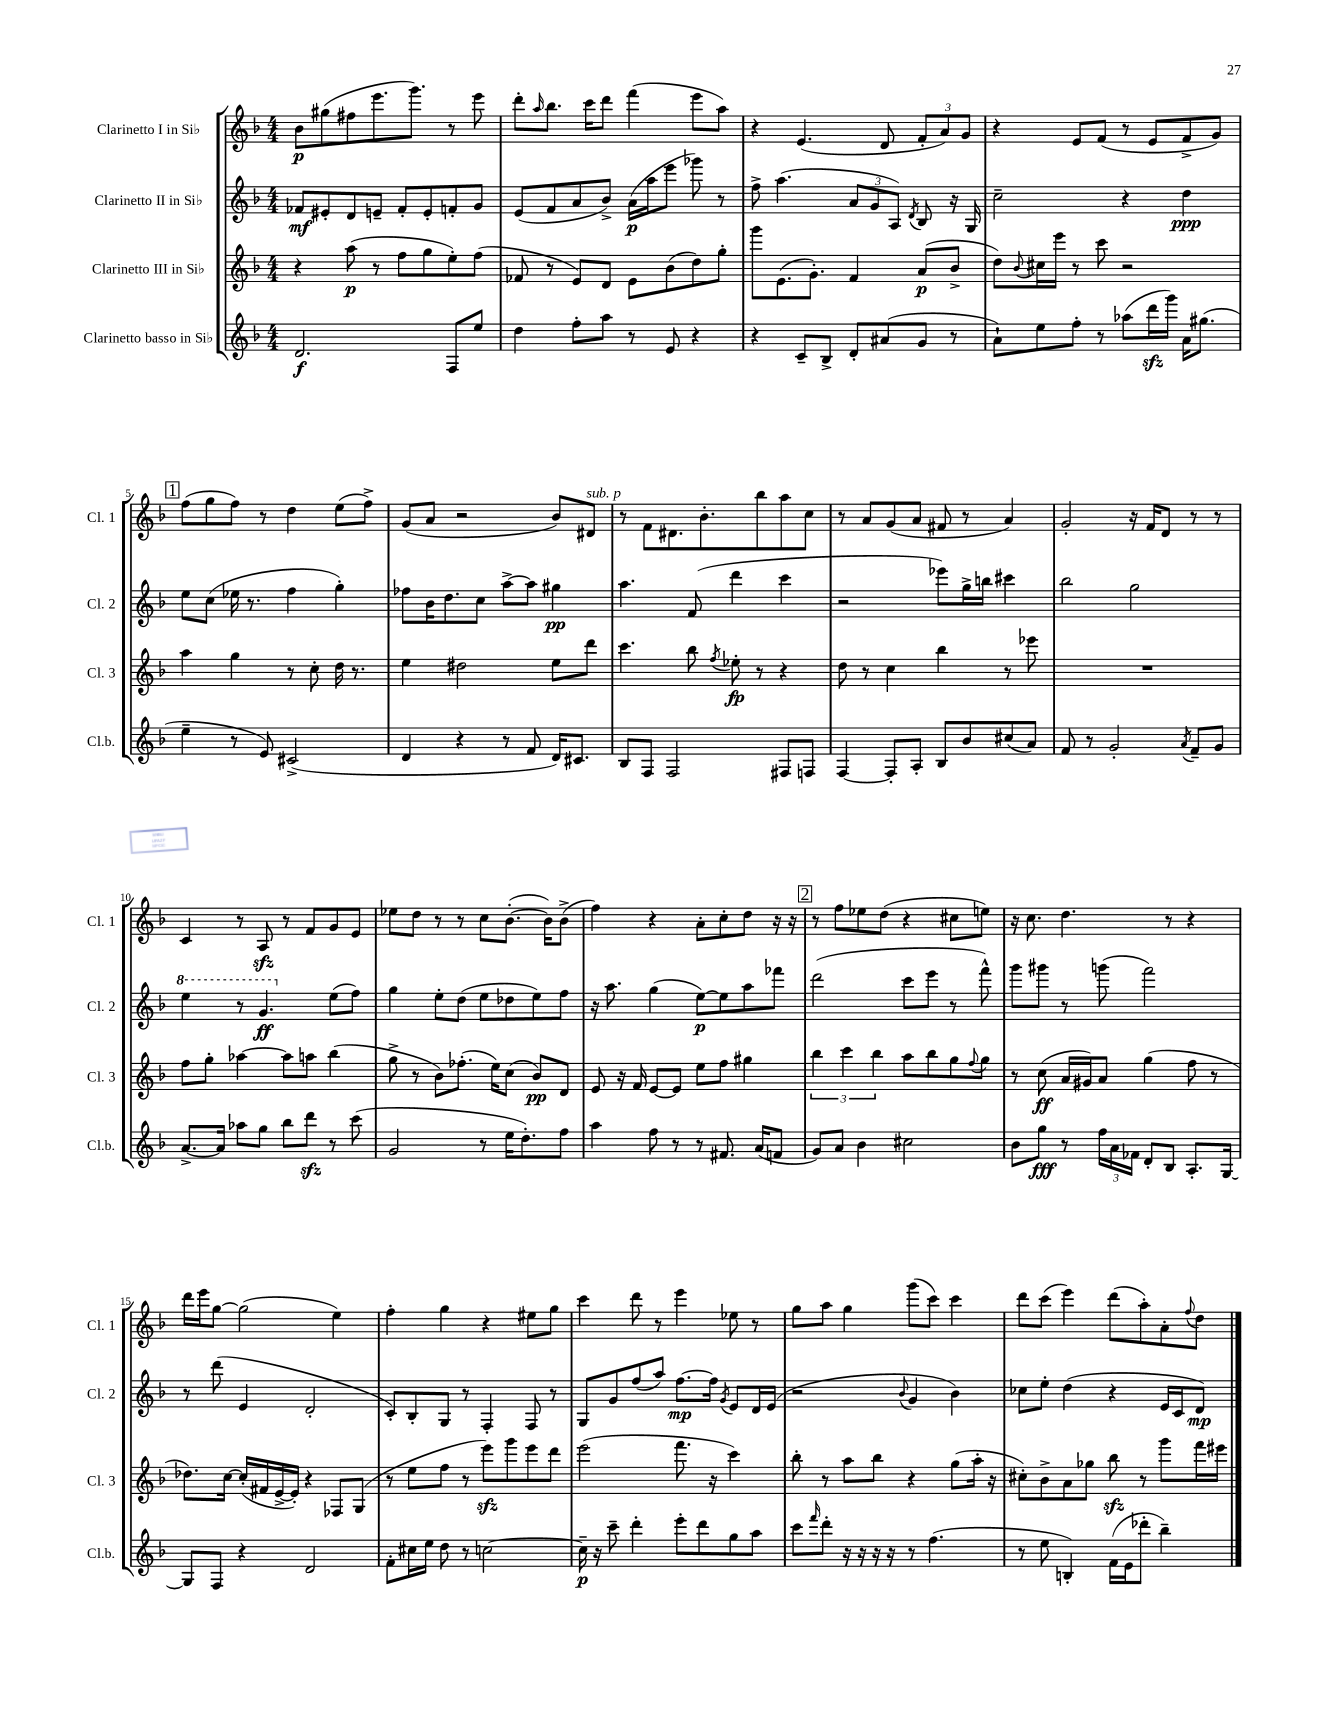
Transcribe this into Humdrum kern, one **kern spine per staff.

**kern	**kern	**kern	**kern
*staff4	*staff3	*staff2	*staff1
*clefG2	*clefG2	*clefG2	*clefG2
*k[b-]	*k[b-]	*k[b-]	*k[b-]
*M4/4	*M4/4	*M4/4	*M4/4
2.d	4r	8f-	8b-
.	.	8e#'	(8gg#
.	(8aa	8d	8ff#
.	8r	8e~	8.eee
.	8ff	8f-'	.
.	.	.	8.ggg)
.	8gg	8e'	.
8F	8ee')	8f'	8r
8ee	(8ff	8g	8eee
=	=	=	=
4dd	8f-	(8e	8ddd'
.	.	.	16qqaa
.	8r	8f	8.bb-
8ff'	8e)	8a	.
.	.	.	16ccc
8aa	8d	8b-^)	8ddd
8r	8e	(16a	(4fff
.	.	16aa	.
8e	(8b-	8eee	.
4r	8dd)	8ggg-)	8eee
.	8gg'	8r	8aa)
=	=	=	=
4r	8ggg	8ff^	4r
.	(8.e	(4.aa	.
8c~	.	.	(4.e
.	8.g')	.	.
8B-^	.	.	.
8d'	4f	12a	.
.	.	12g	.
(8a#	.	.	8d
.	.	12A)	.
.	.	8qd	.
8g	(8a	8B-	12f'
.	.	.	12a)
8r	8b-^	16r	.
.	.	.	12g
.	.	16G	.
=	=	=	=
8a`)	8dd)	2cc~	4r
.	8qqb-	.	.
8ee	16cc#	.	.
.	16eee	.	.
8ff'	8r	.	8e
8r	8ccc	.	(8f
(8aa-	2r	4r	8r
16ddd	.	.	8e
16ggg)	.	.	.
16a	.	4dd	8f^
(8.gg#	.	.	.
.	.	.	8g)
=	=	=	=
4ee~	4aa	8ee	(8ff
.	.	(8cc	8gg
8r	4gg	16ee-	8ff)
.	.	8.r	.
8e)	.	.	8r
(2c#^	8r	4ff	4dd
.	8cc'	.	.
.	16dd	4gg')	(8ee
.	8.r	.	.
.	.	.	8ff^)
=	=	=	=
4d	4ee	8ff-	(8g
.	.	16b-	8a
.	.	8.dd	.
4r	2dd#	.	2r
.	.	8cc	.
8r	.	[8aa^	.
8f	.	8aa]	.
16d)	8ee	4gg#	8b-)
8.c#	.	.	.
.	8ddd	.	8d#
=	=	=	=
8B-	4.ccc	4.aa	8r
8F	.	.	8f
2F	.	.	8.d#
.	8bb-	(8f	.
.	.	.	8.b-'
.	8qff	.	.
.	8ee-'	4ddd	.
.	8r	.	8bb-
8F#	4r	4ccc	8aa
8F	.	.	8cc
=	=	=	=
[4F	8dd	2r	8r
.	8r	.	8a
8F']	4cc	.	(8g
8A'	.	.	8a
8B-	4bb-	8eee-)	8f#
8b-	.	16gg^	8r
.	.	16bb	.
(8cc#	8r	4ccc#	4a)
8a)	8eee-	.	.
=	=	=	=
8f	1r	2bb-	2g'
8r	.	.	.
2g'	.	.	.
.	.	2gg	16r
.	.	.	16f
.	.	.	8d
8qa	.	.	.
8f~	.	.	8r
8g	.	.	8r
=	=	=	=
[8.a^	8ff	4eee	4c
.	8gg'	.	.
16a]	.	.	.
8aa-	[4aa-	8r	8r
8gg	.	4.gg	8A
8bb-	8aa-]	.	8r
8ddd	8aa	.	8f
8r	(4bb-	(8ee	8g
(8ccc	.	8ff)	8e
=	=	=	=
2g	8gg^	4gg	8ee-
.	8r	.	8dd
.	8b-)	8ee'	8r
.	(8.ff-'	(8dd	8r
8r	.	8ee	8cc
.	16ee)	.	.
16ee	(8cc	8dd-	([8.b-'
8.dd')	.	.	.
.	8b-)	8ee)	.
.	.	.	16b-])
8ff	8d	8ff	(8b-^
=	=	=	=
4aa	8e	16r	4ff)
.	.	8.aa	.
.	16r	.	.
.	16f	.	.
8ff	[8e	(4gg	4r
8r	8e]	.	.
8r	8ee	[8ee)	8a'
8.f#	8ff	8ee]	8cc'
.	4gg#	8aa	8dd
(16a	.	.	.
8f	.	8fff-	16r
.	.	.	16r
=	=	=	=
8g)	6bb-	(2ddd	8r
8a	.	.	8ff
.	6ccc	.	.
4b-	.	.	8ee-
.	6bb-	.	.
.	.	.	(8dd
2cc#	8aa	8ccc	4r
.	8bb-	8eee	.
.	8gg	8r	8cc#
.	8qqff	.	.
.	8gg	8fff^^)	8ee)
=	=	=	=
8b-	8r	8ggg	16r
.	.	.	8.cc
8gg	(8cc	8ggg#	.
8r	16a	8r	4.dd
.	16g#)	.	.
24ff	8a	(8ggg	.
24a	.	.	.
24f-	.	.	.
8d'	(4gg	2fff)	.
8B-	.	.	8r
8.A'	8ff	.	4r
.	8r	.	.
[16G	.	.	.
=	=	=	=
8G]	8.dd-)	8r	16ddd
.	.	.	16eee
8F	.	(8ddd	[8gg
.	[16cc	.	.
4r	(16cc']	4e	(2gg]
.	16f#	.	.
.	[16e^	.	.
.	16e'])	.	.
2d	4r	2d'	.
.	8F-	.	4ee)
.	(8G	.	.
=	=	=	=
8f'	8r	8c')	4ff'
16cc#	8ee	8B-'	.
16ee	.	.	.
8dd	8ff	8G	4gg
8r	8r	8r	.
[2cc	8eee)	4F'	4r
.	8ggg	.	.
.	8eee	8F	8ee#
.	8ddd	8r	8gg
=	=	=	=
16cc~]	(2eee	8G	4ccc
16r	.	.	.
8ccc~	.	8g	.
4ddd'	.	(8ff	8ddd
.	.	8aa)	8r
8eee'	8.fff	[8.ff	4eee
8ddd	.	.	.
.	16r	16ff]	.
.	.	8qg	.
8gg	4ccc)	8e	8ee-
8aa	.	16d	8r
.	.	(16e	.
=	=	=	=
8ccc	8bb-'	2r	8gg
16qqfff	.	.	.
8ddd'	8r	.	8aa
16r	8aa	.	4gg
16r	.	.	.
16r	8bb-	.	.
16r	.	.	.
.	.	8qqb-	.
8r	4r	4g	(8ggg
(4.ff	.	.	8ccc)
.	(8gg	4b-)	4ccc
.	16aa'	.	.
.	16r	.	.
=	=	=	=
8r	8cc#')	8cc-	8ddd
8ee	8b-^	8ee'	(8ccc
4B')	8a	(4dd	4eee)
.	8gg-	.	.
(16f	8bb-	4r	(8ddd
16e	.	.	.
8ddd-'	8r	.	8aa')
4bb-~)	8ggg	16e	8a'
.	.	16c	.
.	.	.	8qqff
.	16fff	8d)	8dd
.	16eee#	.	.
==	==	==	==
*-	*-	*-	*-
